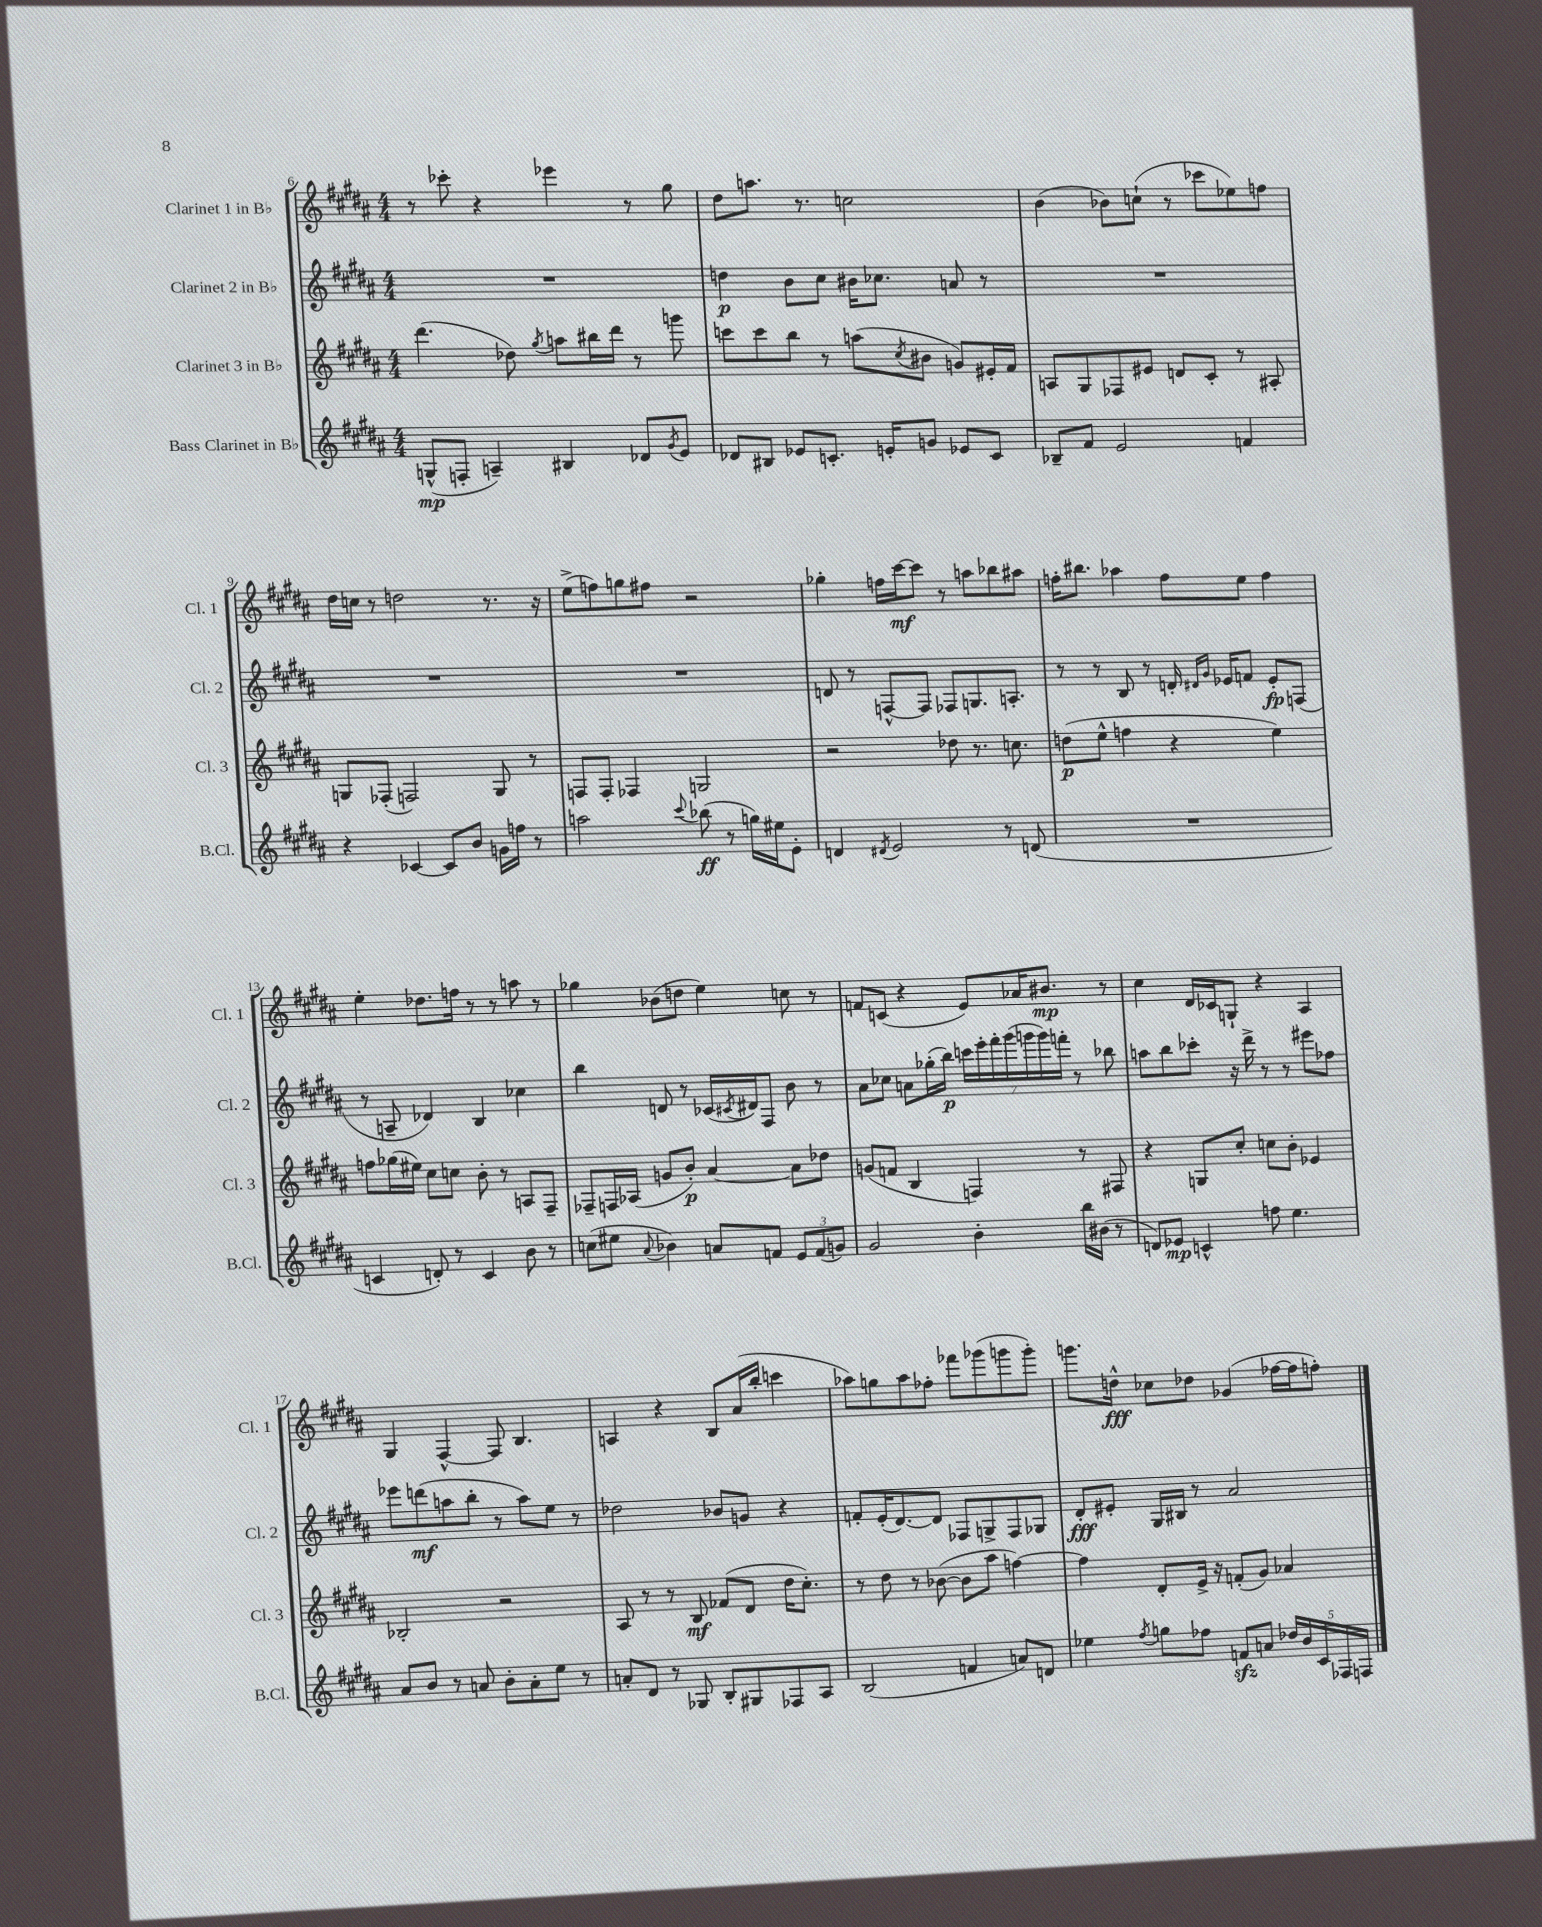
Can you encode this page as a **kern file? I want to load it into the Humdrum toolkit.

**kern	**dynam	**kern	**dynam	**kern	**dynam	**kern	**dynam
*part4	*part4	*part3	*part3	*part2	*part2	*part1	*part1
*staff4	*staff4	*staff3	*staff3	*staff2	*staff2	*staff1	*staff1
*I"Bass Clarinet in B♭	*	*I"Clarinet 3 in B♭	*	*I"Clarinet 2 in B♭	*	*I"Clarinet 1 in B♭	*
*I'B.Cl.	*	*I'Cl. 3	*	*I'Cl. 2	*	*I'Cl. 1	*
*clefG2	*	*clefG2	*	*clefG2	*	*clefG2	*
*k[f#c#g#d#a#]	*	*k[f#c#g#d#a#]	*	*k[f#c#g#d#a#]	*	*k[f#c#g#d#a#]	*
*M4/4	*	*M4/4	*	*M4/4	*	*M4/4	*
=6	=6	=6	=6	=6	=6	=6	=6
(8Gn^^/L	mp	(4.ddd#\	.	1r	.	8r	.
8Fn'/J	.	.	.	.	.	8ccc-X'\	.
4An~/)	.	.	.	.	.	4r	.
.	.	8dd-X\)	.	.	.	.	.
.	.	8qgg#/	.	.	.	.	.
4B#X/	.	8aan\L	.	.	.	4eee-X\	.
.	.	16bb#X\L	.	.	.	.	.
.	.	16ddd#\JJ	.	.	.	.	.
8d-X/L	.	8r	.	.	.	8r	.
8qg#/	.	.	.	.	.	.	.
8e/J	.	8gggn\	.	.	.	8gg#\	.
=7	=7	=7	=7	=7	=7	=7	=7
8d-X/L	.	8cccn\L	.	4ddn\	p	8dd#\L	.
8B#X/J	.	8ccc\	.	.	.	8.aan\J	.
8e-X/L	.	8bb\J	.	8b\L	.	.	.
.	.	.	.	.	.	8.r	.
8.cn'/J	.	8r	.	8cc#\J	.	.	.
.	.	(8aan\L	.	16b#X\KL	.	2ccn\	.
16en'/KL	.	.	.	8.cc-X\J	.	.	.
.	.	8qcc#/	.	.	.	.	.
8gn/J	.	8b#X\J	.	.	.	.	.
8e-X/L	.	8gn/L)	.	8an/	.	.	.
8c/J	.	16e#X'/L	.	8r	.	.	.
.	.	16f#/JJ	.	.	.	.	.
=8	=8	=8	=8	=8	=8	=8	=8
8B-X~/L	.	8An/L	.	1r	.	(4b\	.
8f#/J	.	8G#/	.	.	.	.	.
2e/	.	8F-X/	.	.	.	8b-X\L)	.
.	.	8e#X/J	.	.	.	(8ccn`\J	.
.	.	8dn/L	.	.	.	8r	.
.	.	8c#'/J	.	.	.	8ccc-X\L	.
4fn/	.	8r	.	.	.	8ee-X\)	.
.	.	8A#X'/	.	.	.	8ffn\J	.
!!LO:LB:g=z
=9	=9	=9	=9	=9	=9	=9	=9
4r	.	8Gn/L	.	1r	.	16dd#\LL	.
.	.	.	.	.	.	16ccn\JJ	.
.	.	(8F-X'/J	.	.	.	8r	.
[4c-X/	.	2Fn/)	.	.	.	2ddn\	.
8c-/L]	.	.	.	.	.	.	.
8b/J	.	.	.	.	.	.	.
16gn\LL	.	8G/	.	.	.	8.r	.
16ffn\JJ	.	.	.	.	.	.	.
8r	.	8r	.	.	.	.	.
.	.	.	.	.	.	16r	.
=10	=10	=10	=10	=10	=10	=10	=10
2aan\	.	8Fn/L	.	1r	.	(8ee^\L	.
.	.	8F'/J	.	.	.	8ffn\)	.
.	.	4F-X/	.	.	.	8ggn\	.
.	.	.	.	.	.	8ff#X\J	.
8qqccc#/	.	.	.	.	.	.	.
(8bb-X\	ff	2Gn/	.	.	.	2r	.
8r	.	.	.	.	.	.	.
16ggn\LL)	.	.	.	.	.	.	.
16ee#X\J	.	.	.	.	.	.	.
8e'\J	.	.	.	.	.	.	.
=11	=11	=11	=11	=11	=11	=11	=11
4dn/	.	2r	.	8dn/	.	4gg-X'\	.
.	.	.	.	8r	.	.	.
8qd#X/	.	.	.	.	.	.	.
2e/	.	.	.	[8Fn^^/L	.	16ffn\LL	.
.	.	.	.	.	.	[16ccc#\J	mf
.	.	.	.	8F/J]	.	8ccc#\J]	.
.	.	8dd-X\	.	8F-X/L	.	8r	.
.	.	8.r	.	8.Gn/	.	8aan\L	.
8r	.	.	.	.	.	8bb-X\	.
.	.	8.ccn\	.	8.An'/J	.	.	.
(8dn/	.	.	.	.	.	8aa#X\J	.
=12	=12	=12	=12	=12	=12	=12	=12
1r	.	(8ddn\L	p	8r	.	16ffn'\KL	.
.	.	.	.	.	.	8.bb#X\J	.
.	.	8ee^^\J	.	8r	.	.	.
.	.	4ffn\	.	8B/	.	4aa-X\	.
.	.	.	.	8r	.	.	.
.	.	4r	.	16dn'/	.	8ff\L	.
.	.	.	.	16qqd#X/LL	.	.	.
.	.	.	.	16qqg#/JJ	.	.	.
.	.	.	.	16e-X/KL	.	.	.
.	.	.	.	8fn/J	.	8ee\J	.
.	.	4ee\)	.	8e-'/L	fp	4ff\	.
.	.	.	.	(8Fn/J	.	.	.
!!LO:LB:g=z
=13	=13	=13	=13	=13	=13	=13	=13
4cn/	.	8ffn\L	.	8r	.	4ee'\	.
.	.	(16gg-X\L	.	8An~/	.	.	.
.	.	16ee#X\JJ)	.	.	.	.	.
8dn'/)	.	8cc#\L	.	4d-X/)	.	8.dd-X\L	.
8r	.	8ccn\J	.	.	.	.	.
.	.	.	.	.	.	16ffn\Jk	.
4c/	.	8b'\	.	4B/	.	8r	.
.	.	8r	.	.	.	8r	.
8b\	.	8An/L	.	4cc-X\	.	8aan\	.
8r	.	8F#~/J	.	.	.	8r	.
=14	=14	=14	=14	=14	=14	=14	=14
(8ccn\L	.	8F-X~/L	.	4bb\	.	4gg-X\	.
8ee#X\J	.	16Fn/L	.	.	.	.	.
.	.	(16A-X/JJ	.	.	.	.	.
8qqa#/	.	.	.	.	.	.	.
4b-X\)	.	8gn/L	.	8dn/	.	(8b-X\L	.
.	.	8b'/J)	p	8r	.	8ddn\J	.
8an/L	.	[4a#/	.	(16c-X/LL	.	4ee\)	.
.	.	.	.	8qc#X/	.	.	.
.	.	.	.	16d#X/J)	.	.	.
8fn/J	.	.	.	8F#/J	.	.	.
12e/L	.	8a#\L]	.	8b\	.	8ccn\	.
(12f/	.	.	.	.	.	.	.
.	.	8dd-X\J	.	8r	.	8r	.
12gn/J)	.	.	.	.	.	.	.
=15	=15	=15	=15	=15	=15	=15	=15
2g#/	.	(8gn/L	.	8a#\L	.	8fn/L	.
.	.	8fn/J	.	8cc-X\J	.	(8cn/J	.
.	.	4B/	.	8an\L	.	4r	.
.	.	.	.	(16gg-X'\L	.	.	.
.	.	.	.	16bb\JJ)	p	.	.
4b'\	.	4Fn/)	.	28cccn\LL	.	8e/L)	.
.	.	.	.	28eee'\	.	.	.
.	.	.	.	28fff#'\	.	.	.
.	.	.	.	(28ggg#\	.	.	.
.	.	.	.	.	.	16a-X/K	.
.	.	.	.	28gggn\	.	.	.
.	.	.	.	28ggg\)	.	.	.
.	.	.	.	.	.	8.b#X/J	mp
.	.	.	.	28fffn'\JJ	.	.	.
16bb\LL	.	8r	.	8r	.	.	.
(16b#X\JJ	.	.	.	.	.	.	.
8r	.	8F#X/	.	8bb-X\	.	8r	.
=16	=16	=16	=16	=16	=16	=16	=16
8dn/L)	.	4r	.	8aan\L	.	4cc#\	.
8e-X/J	mp	.	.	8bb\	.	.	.
4cn^^/	.	8Gn/L	.	8ccc-X'\J	.	16d#/LL	.
.	.	.	.	.	.	16c-X/J	.
.	.	8cc#'/J	.	16r	.	8Gn`/J	.
.	.	.	.	16ddd#^\	.	.	.
8ffn\	.	8ccn\L	.	8r	.	4r	.
4.ee\	.	8b'\J	.	8r	.	.	.
.	.	4e-X/	.	8eee#X\L	.	4A#/	.
.	.	.	.	8ff-X\J	.	.	.
!!LO:LB:g=z
=17	=17	=17	=17	=17	=17	=17	=17
8a#/L	.	2B-X'/	.	8eee-X\L	.	4G#/	.
8b/J	.	.	.	(8dddn\	mf	.	.
8r	.	.	.	8aan\	.	[4F#^^/	.
8an/	.	.	.	8bb'\J	.	.	.
8b'\L	.	2r	.	8r	.	8F#/]	.
8a'\	.	.	.	8aa\L)	.	4.B/	.
8ee\J	.	.	.	8ee\J	.	.	.
8r	.	.	.	8r	.	.	.
=18	=18	=18	=18	=18	=18	=18	=18
8an'/L	.	8A#/	.	2dd-X\	.	4An/	.
8d#/J	.	8r	.	.	.	.	.
8r	.	8r	.	.	.	4r	.
8G-X/	.	8B/	mf	.	.	.	.
8B'/L	.	(8f-X/L	.	8b-X/L	.	8B/L	.
8G#X/	.	8d#/J	.	8gn/J	.	(16a#/L	.
.	.	.	.	.	.	16bb'/JJ	.
8F-X/	.	16dd#\KL	.	4r	.	4cccn\	.
.	.	8.cc#'\J)	.	.	.	.	.
8A#/J	.	.	.	.	.	.	.
=19	=19	=19	=19	=19	=19	=19	=19
(2B/	.	8r	.	8fn'/L	.	8aa-X\L)	.
.	.	8dd#\	.	(16e'/K	.	8ggn\	.
.	.	.	.	[8.d#/)	.	.	.
.	.	8r	.	.	.	8aa-\	.
.	.	([8b-X\	.	8d#/J]	.	8ff-X'\J	.
4fn/	.	8b-\L]	.	8F-X/L	.	8fff-X\L	.
.	.	8aa#\J	.	8Gn^/	.	(8ggg-X\	.
8an/L)	.	[4ffn\)	.	8F-/	.	8gggn\	.
8dn/J	.	.	.	8G-X/J	.	8ggg'\J)	.
=20	=20	=20	=20	=20	=20	=20	=20
4ee-X\	.	4ff\]	.	8d#'/L	fff	8.gggn\L	.
.	.	.	.	8e#X'/J	.	.	.
.	.	.	.	.	.	16ddn^^\Jk	fff
8qff#/	.	.	.	.	.	.	.
8ggn\L	.	8d#'/L	.	16G#/LL	.	8cc-X\L	.
.	.	.	.	16B#X/JJ	.	.	.
8ff-X\J	.	16e^/Jk	.	8r	.	8dd-X\J	.
.	.	16r	.	.	.	.	.
8fnzz/L	.	(8fn'/L	.	2a#/	.	(4g-X/	.
8an/J	.	8g#/J)	.	.	.	.	.
20dd-X/LL	.	4a-X/	.	.	.	[16ff-X\LL	.
20b/	.	.	.	.	.	.	.
.	.	.	.	.	.	16ff-\J]	.
20c#/	.	.	.	.	.	.	.
.	.	.	.	.	.	8ffn'\J)	.
20F-X/	.	.	.	.	.	.	.
20Fn/JJ	.	.	.	.	.	.	.
==	==	==	==	==	==	==	==
*-	*-	*-	*-	*-	*-	*-	*-
